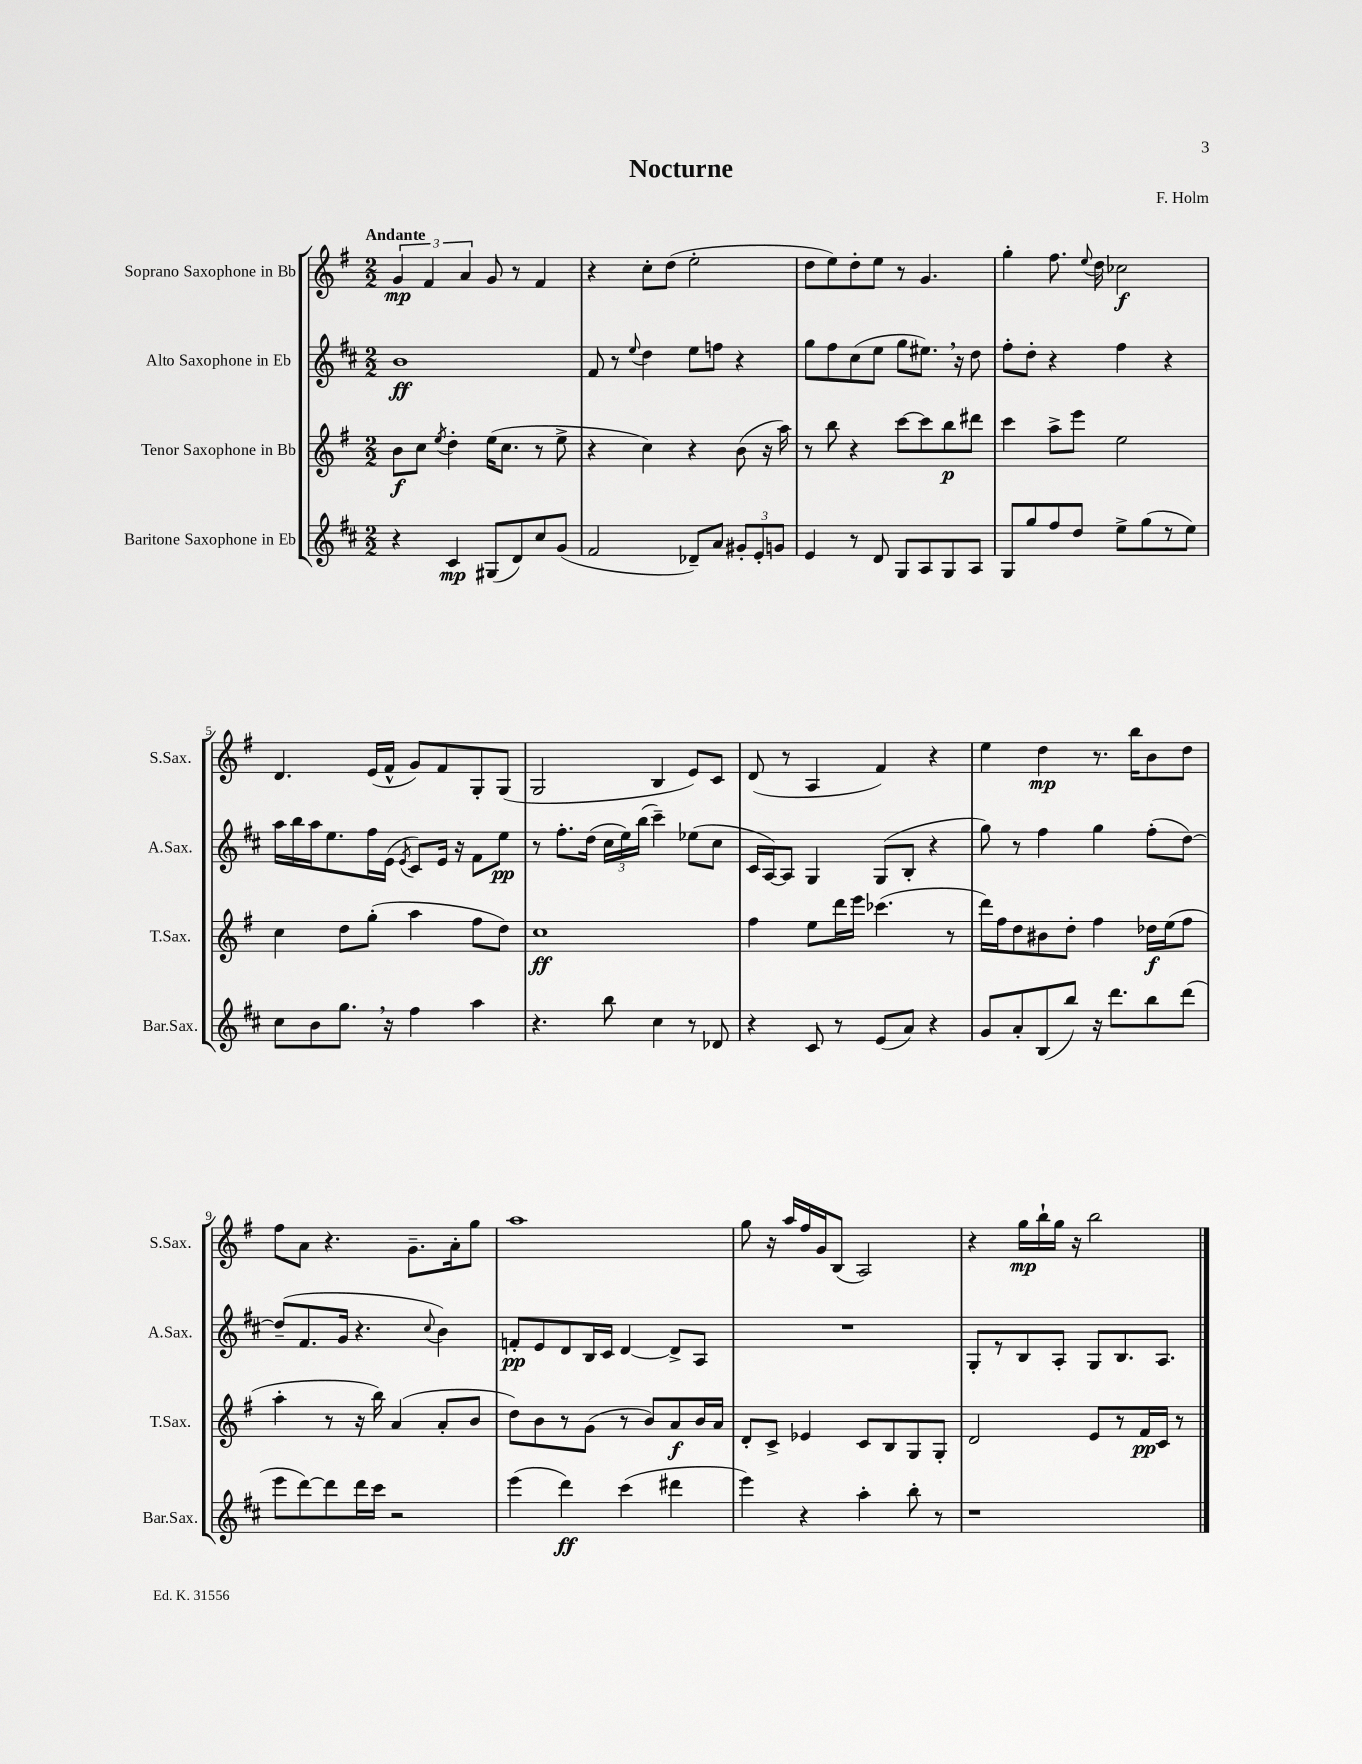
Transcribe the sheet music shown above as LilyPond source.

\header { title = "Nocturne" composer = "F. Holm" }
<<
\new StaffGroup <<
\new Staff = "s0" \with { instrumentName = "Soprano Saxophone in Bb" shortInstrumentName = "S.Sax." } {
    \clef treble \key g \major \numericTimeSignature \time 2/2 \tempo "Andante"
    \autoBeamOff \tuplet 3/2 { g'4\mp fis'4 a'4 } g'8 r8 fis'4 |
    r4 c''8[-. d''8]( e''2-. |
    d''8[ e''8) d''8-. e''8] r8 g'4. |
    g''4-. fis''8. \appoggiatura { e''8 } d''16 ces''2\f |
    d'4. e'16[( fis'16]-^ g'8[) fis'8 g8-. g8]( |
    g2 b4 e'8[) c'8] |
    d'8( r8 a4 fis'4) r4 |
    e''4 d''4\mp r8. b''16[ b'8 d''8] |
    fis''8[ a'8] r4. g'8.[-- a'16-. g''8] |
    a''1 |
    g''8 r16 a''16[ fis''16 g'16 b8]( a2) |
    r4 g''16[\mp b''16-! g''16] r16 b''2 \bar "|." |
}
\new Staff = "s1" \with { instrumentName = "Alto Saxophone in Eb" shortInstrumentName = "A.Sax." } {
    \clef treble \key d \major \numericTimeSignature \time 2/2
    \autoBeamOff b'1\ff |
    fis'8 r8 \appoggiatura { e''8 } d''4 e''8[ f''8] r4 |
    g''8[ fis''8 cis''8( e''8] g''8[ eis''8.]) \breathe r16 d''8 |
    fis''8[-. d''8]-. r4 fis''4 r4 |
    a''16[ b''16 a''16 e''8. fis''16 e'16]( \acciaccatura { e'8 } cis'8[) e'16] r16 fis'8[ e''8]\pp |
    r8 fis''8.[-. d''16]( \tuplet 3/2 { cis''16[ e''16) b''16]( } cis'''4--) ees''8[( cis''8] |
    cis'16[ a16~) a8] g4 g8[( b8]-. r4 |
    g''8) r8 fis''4 g''4 fis''8[-.( d''8]~) |
    d''8[--( fis'8. g'16] r4. \appoggiatura { cis''8 } b'4) |
    f'8[-.\pp e'8 d'8 b16 cis'16] d'4~ d'8[-> a8] |
    R1 |
    g8[-. r8 b8 a8]-. g8[ b8. a8.] \bar "|." |
}
\new Staff = "s2" \with { instrumentName = "Tenor Saxophone in Bb" shortInstrumentName = "T.Sax." } {
    \clef treble \key g \major \numericTimeSignature \time 2/2
    \autoBeamOff b'8[\f c''8] \acciaccatura { e''8 } d''4-. e''16[( c''8.] r8 e''8-> |
    r4 c''4) r4 b'8( r16 a''16) |
    r8 b''8 r4 c'''8[~ c'''8 b''8\p dis'''8] |
    c'''4 a''8[-> e'''8] e''2 |
    c''4 d''8[ g''8]-.( a''4 fis''8[ d''8]) |
    c''1\ff |
    fis''4 e''8[ d'''16 e'''16] ces'''4.( r8 |
    d'''16[) fis''16 d''8 bis'8 d''8]-. fis''4 des''16[\f e''16( fis''8] |
    a''4-. r8 r16 b''16) a'4( a'8[-. b'8] |
    d''8[) b'8 r8 g'8]( r8 b'8[) a'8\f b'16 a'16] |
    d'8[-. c'8]-> ees'4 c'8[ b8 g8 g8]-. |
    d'2 e'8[ r8 fis'16\pp c'16] r8 \bar "|." |
}
\new Staff = "s3" \with { instrumentName = "Baritone Saxophone in Eb" shortInstrumentName = "Bar.Sax." } {
    \clef treble \key d \major \numericTimeSignature \time 2/2
    \autoBeamOff r4 cis'4\mp gis8[( d'8) cis''8 g'8]( |
    fis'2 des'8[--) a'8] \tuplet 3/2 { gis'8[-. e'8-. g'8] } |
    e'4 r8 d'8 g8[ a8 g8 a8] |
    g8[ g''8 fis''8 d''8] e''8[-> g''8( r8 e''8]) |
    cis''8[ b'8 g''8.] \breathe r16 fis''4 a''4 |
    r4. b''8 cis''4 r8 des'8 |
    r4 cis'8 r8 e'8[( a'8]) r4 |
    g'8[ a'8-. b8( b''8]) r16 d'''8.[ b''8 d'''8]( |
    e'''8[ d'''8~) d'''8 d'''16 cis'''16] r2 |
    e'''4( d'''4\ff) cis'''4( dis'''4 |
    e'''4) r4 a''4-. b''8-. r8 |
    r1 \bar "|." |
}
>>
>>
